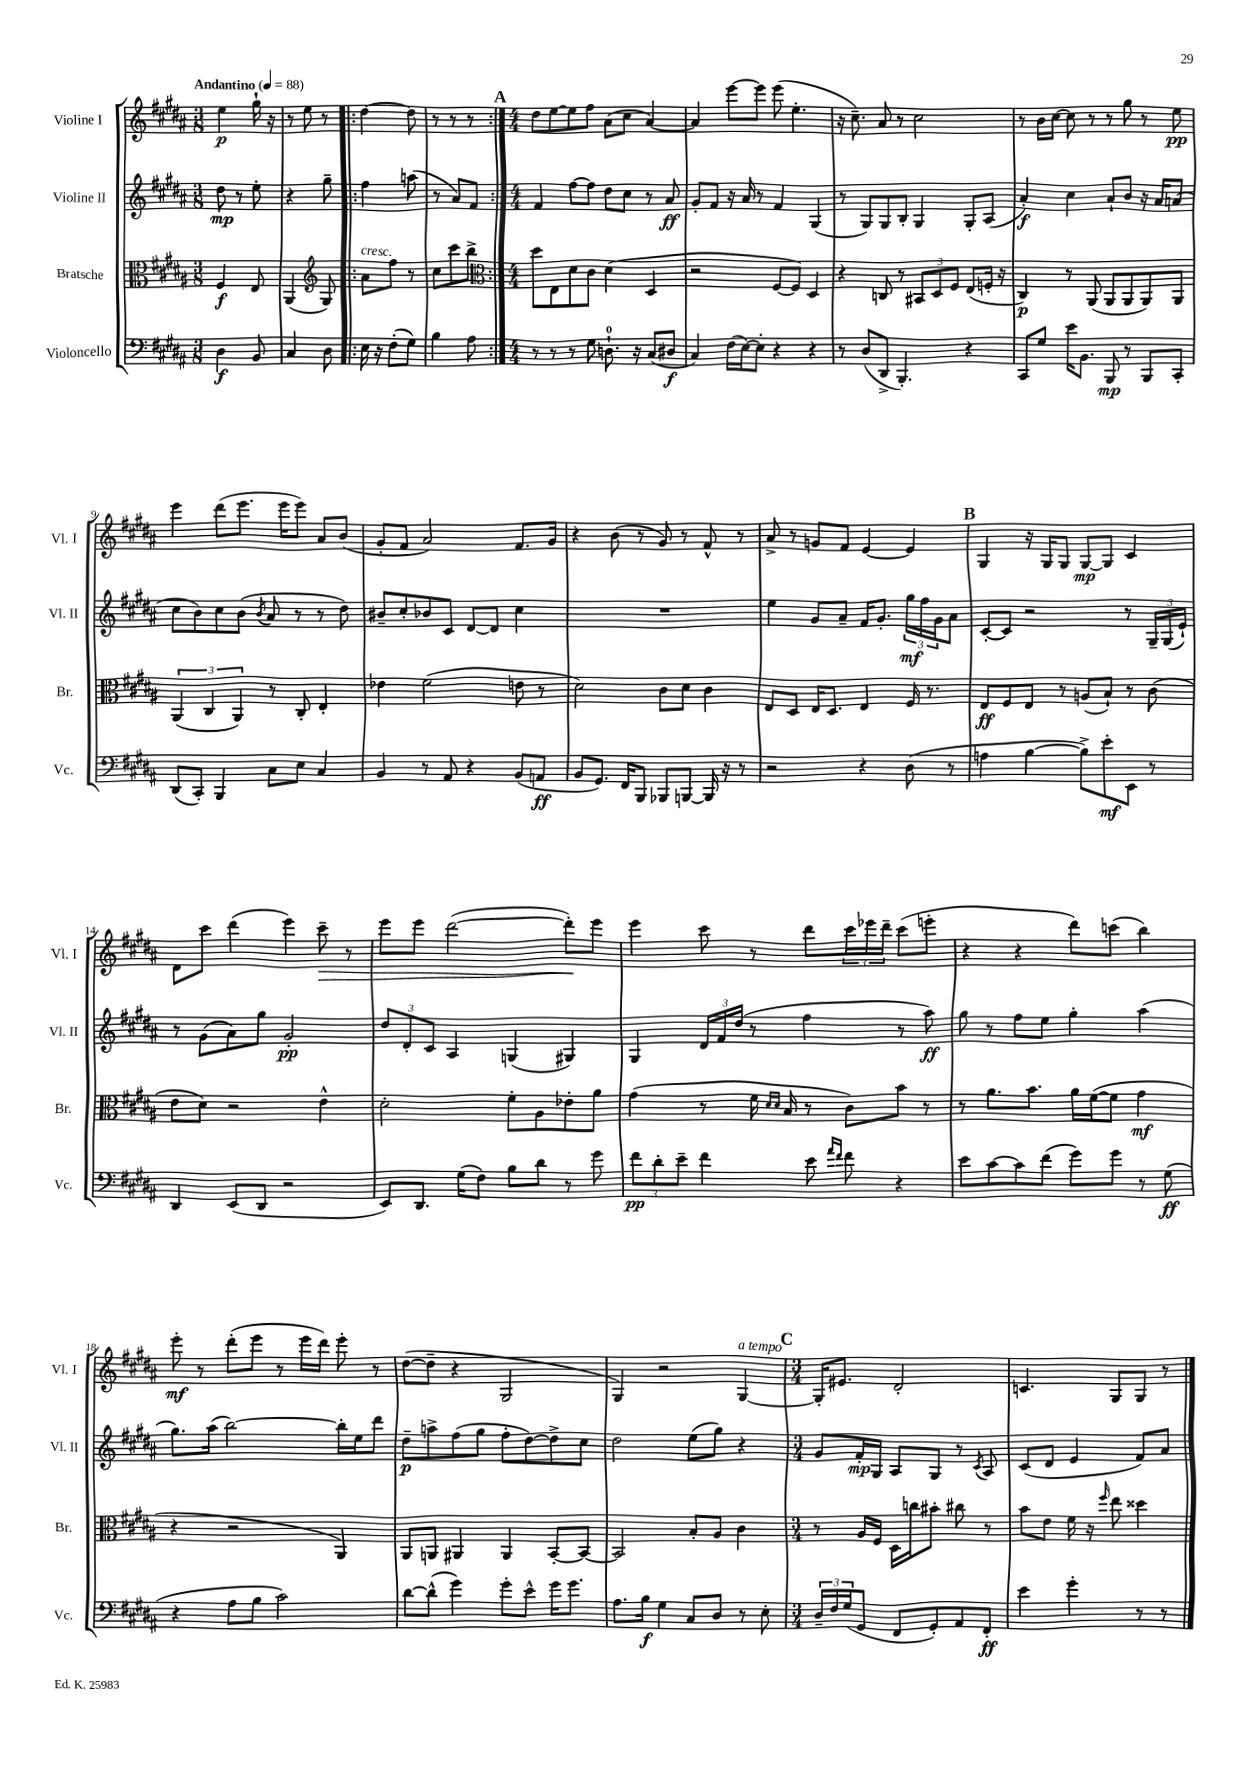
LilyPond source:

<<
\new StaffGroup <<
\new Staff = "s0" \with { instrumentName = "Violine I" shortInstrumentName = "Vl. I" } {
    \clef treble \key b \major \numericTimeSignature \time 3/8 \tempo "Andantino" 4 = 88
    e''4\p gis''16-! r16 |
    r8 e''8 r8 |
    \repeat volta 2 { dis''4~ dis''8 |
    r8 r8 r8 | }
    \mark \markup { \bold "A" } \numericTimeSignature \time 4/4 dis''8 e''8~ e''8 fis''8 ais'8( cis''8 ais'4~) |
    ais'4 e'''8~ e'''8 e'''8( e''4.-. |
    r16 cis''8.--) ais'8 r8 cis''2 |
    r8 b'16 cis''16~ cis''8 r8 r8 gis''8 r8 e''8\pp |
    e'''4 dis'''8( e'''8. e'''16 e'''8) ais'8 b'8( |
    gis'8-. fis'8 ais'2) fis'8. gis'16 |
    r4 b'8( r8 gis'8) r8 fis'8-^ r8 |
    ais'8-> r8 g'8 fis'8 e'4~ e'4 |
    \mark \markup { \bold "B" } gis4 r16 gis16 gis8 gis8~\mp gis8 cis'4 |
    dis'8 cis'''8 dis'''4( e'''4) cis'''8--\> r8 |
    e'''8 e'''8 dis'''2~( dis'''8-.\!) e'''8 |
    e'''4 cis'''8 r8 dis'''8 \tuplet 3/2 { cis'''16 ees'''16 dis'''16-- } cis'''8( e'''8-. |
    r4 r4 dis'''8) c'''8( b''4) |
    e'''8-.\mf r8 dis'''8-.( e'''8 r8 e'''16 dis'''16) e'''8-. r8 |
    dis''8~( dis''8-- r4 gis2 |
    gis4) r2 gis4~^\markup { \italic "a tempo" } |
    \mark \markup { \bold "C" } \numericTimeSignature \time 3/4 gis16-. eis'8. dis'2-. |
    c'4. gis8 gis8 r8 \bar "|." |
}
\new Staff = "s1" \with { instrumentName = "Violine II" shortInstrumentName = "Vl. II" } {
    \clef treble \key b \major \numericTimeSignature \time 3/8
    dis''8\mp r8 e''8-. |
    r4 gis''8-- |
    \repeat volta 2 { fis''4 a''8( |
    r8 ais'8) fis'8 | }
    \mark \markup { \bold "A" } \numericTimeSignature \time 4/4 fis'4 fis''8~ fis''8 dis''8 cis''8 r8 ais'8\ff |
    gis'8-. fis'8 r16 ais'16 r8 fis'4 gis4( |
    r8 gis8) gis8 b8-. gis4 gis8-. ais8( |
    ais'4-.\f) cis''4 ais'8-! b'8 r16 ais'16 a'8( |
    cis''8 b'8) cis''8 b'8( \acciaccatura { b'8 } ais'8 r8 r8 dis''8) |
    bis'8-- cis''8-. bes'8 cis'8 dis'8~ dis'8 cis''4 |
    R1 |
    e''4 gis'8 ais'8-- fis'16 gis'8.-. \tuplet 3/2 { gis''16\mf fis''16 gis'16 } ais'8 |
    \mark \markup { \bold "B" } cis'8~-. cis'8 r2 r8 \tuplet 3/2 { gis16-- gis16( e'16-!) } |
    r8 gis'8( ais'8) gis''8 gis'2-.\pp |
    \tuplet 3/2 { dis''8 dis'8-. cis'8 } ais4 g4( gis4) |
    gis4 \tuplet 3/2 { dis'16 fis'16 dis''16( } r8 fis''4 r8 ais''8\ff) |
    gis''8 r8 fis''8 e''8 gis''4-. ais''4( |
    gis''8.) ais''16( b''2~) b''16-. e''16 dis'''8 |
    dis''8--\p a''8-> fis''8( gis''8 fis''8-. dis''8~) dis''8-> cis''8 |
    dis''2 e''8( gis''8) r4 |
    \mark \markup { \bold "C" } \numericTimeSignature \time 3/4 gis'8 fis'16-.\mp gis16 ais8 gis8 r8 \acciaccatura { cis'8 } ais8 |
    cis'8( dis'8 e'4 fis'8) ais'8 \bar "|." |
}
\new Staff = "s2" \with { instrumentName = "Bratsche" shortInstrumentName = "Br." } {
    \clef alto \key b \major \numericTimeSignature \time 3/8
    fis4\f e8 |
    ais,4( \clef treble gis8) |
    \repeat volta 2 { ais'8^\markup { \italic "cresc." } fis''8 r8 |
    cis''8 cis'''8 b''8-> | }
    \mark \markup { \bold "A" } \numericTimeSignature \time 4/4 \clef alto dis''8 e8 dis'8 cis'8 dis'4( dis4 |
    r2 fis8~ fis8) dis4 |
    r4 c8 r8 \tuplet 3/2 { bis,8 dis8 fis8 } e8( f16-. r16 |
    cis4\p) r8 ais,8( ais,8 ais,8 ais,8) ais,8 |
    \tuplet 3/2 { ais,4( cis4 ais,4) } r8 cis8-. e4-. |
    ees'4 fis'2( e'8 r8 |
    dis'2) cis'8 dis'8 cis'4 |
    e8 dis8 e16 dis8. e4 fis16 r8. |
    \mark \markup { \bold "B" } e8\ff fis8 e8 r8 a8( b8-!) r8 cis'8( |
    e'8 dis'8) r2 e'4-^ |
    dis'2-. fis'8-. ais8 ees'8-. ais'8 |
    gis'4( r8 fis'16 \grace { dis'16 dis'16 } b16 r8 cis'8) b'8 r8 |
    r8 ais'8. b'8. ais'16 fis'16~( fis'8 gis'4\mf |
    r4 r2 ais,4) |
    ais,8 a,8 ais,4 ais,4 b,8~-. b,8~ |
    b,2 b8-. ais8 cis'4 |
    \mark \markup { \bold "C" } \numericTimeSignature \time 3/4 r8 ais16 fis16 dis16 c''16 bis'8-. cis''8 r8 |
    b'8 e'8 fis'16 r16 \grace { fis''16 } e''8 disis''4 \bar "|." |
}
\new Staff = "s3" \with { instrumentName = "Violoncello" shortInstrumentName = "Vc." } {
    \clef bass \key b \major \numericTimeSignature \time 3/8
    dis4\f b,8 |
    cis4 dis8 |
    \repeat volta 2 { e16 r16 fis8-.( gis8) |
    b4 ais8 | }
    \mark \markup { \bold "A" } \numericTimeSignature \time 4/4 r8 r8 r8 gis8 d8.-0-! r16 cis8( dis8\f |
    cis4) fis16( e16~) e8-. r4 r4 |
    r8 dis8( dis,8-> b,,4.-.) r4 |
    cis,8 gis8 e'16 b,8. b,,8\mp r8 b,,8 cis,8-. |
    dis,8( cis,8-.) b,,4 cis8 e8 cis4 |
    b,4 r8 ais,8 r4 b,8( a,8\ff |
    b,8 gis,8.) fis,16 b,,8 bes,,8 b,,8~ b,,16 r16 r8 |
    r2 r4 dis8( r8 |
    \mark \markup { \bold "B" } a4 b4~ b8->) e'8-.\mf e,8 r8 |
    dis,4 e,8( dis,8 r2 |
    e,8) dis,8. gis16( fis8) b8 dis'8 r8 gis'8 |
    \tuplet 3/2 { fis'8\pp dis'8-. e'8-- } fis'4 e'8 \grace { ais'16 fis'16 } fis'8 r4 |
    e'8 cis'8~ cis'8 fis'8( gis'8) gis'8 r8 gis8\ff( |
    r4 ais8 b8 cis'2) |
    dis'8~ dis'8-^( gis'4) gis'8-. e'8-^ gis'16 gis'8. |
    ais8. b16\f gis4 cis8 dis8 r8 e8-. |
    \mark \markup { \bold "C" } \numericTimeSignature \time 3/4 \tuplet 3/2 { dis16-- fis16 gis16( } gis,8 fis,8 gis,8-.) ais,8 fis,8-.\ff |
    e'4 gis'4-. r8 r8 \bar "|." |
}
>>
>>
